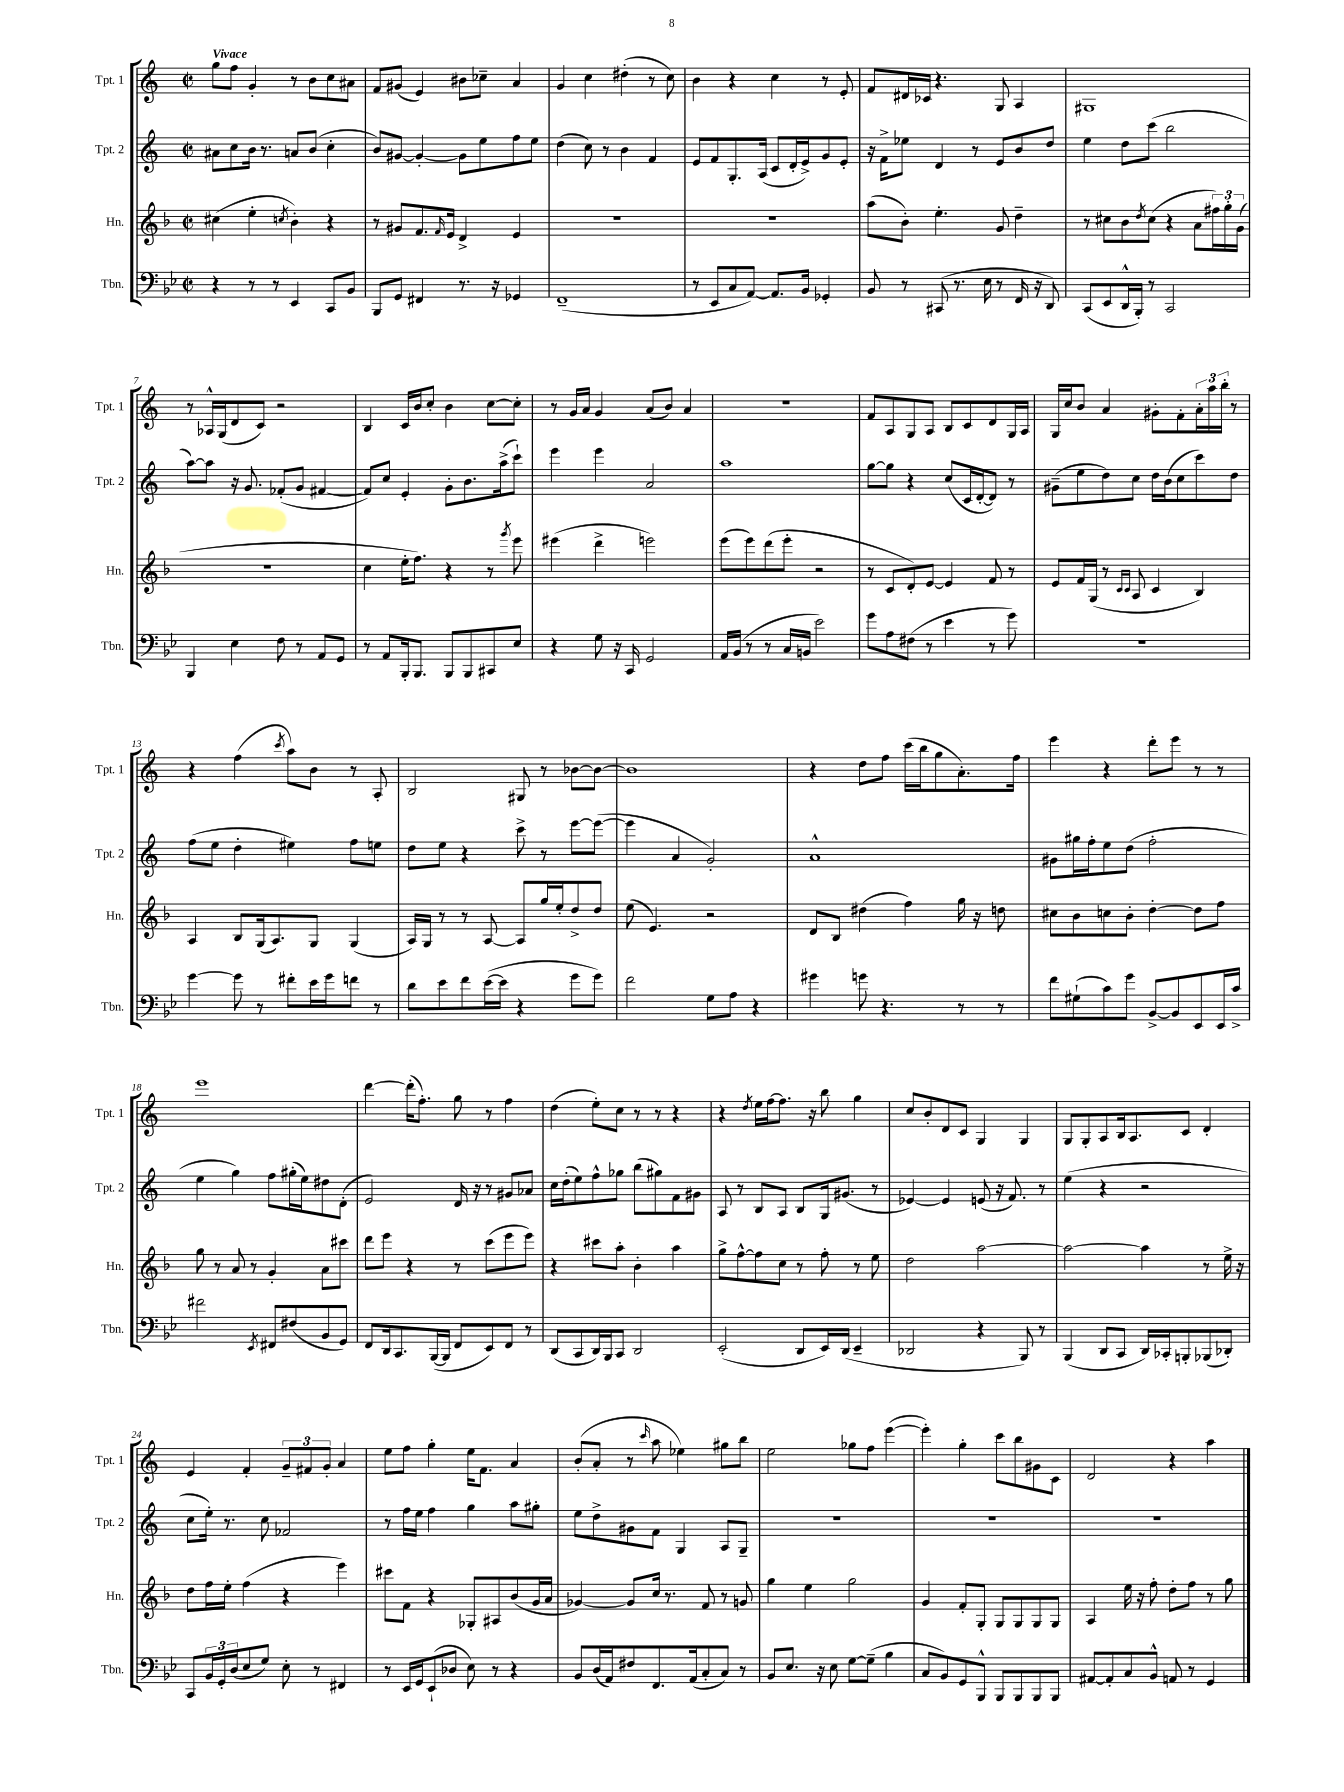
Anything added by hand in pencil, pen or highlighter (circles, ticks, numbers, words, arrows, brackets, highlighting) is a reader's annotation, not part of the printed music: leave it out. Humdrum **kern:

**kern	**kern	**kern	**kern
*staff4	*staff3	*staff2	*staff1
*clefF4	*clefG2	*clefG2	*clefG2
*k[b-e-]	*k[b-]	*k[]	*k[]
*M2/2	*M2/2	*M2/2	*M2/2
*met(c|)	*met(c|)	*met(c|)	*met(c|)
4r	(4cc#	8a#	8gg
.	.	8cc	8ff
8r	4ee'	16b	4g'
.	.	8.r	.
8r	.	.	.
.	8qcc	.	.
4EE-	4b-')	8a	8r
.	.	(8b	8b
8CC	4r	4cc'	8cc
8BB-	.	.	8a#
=	=	=	=
8BBB-	8r	8b)	8f
8GG	8g#	[8g#	(8g#
4FF#	8.f	4g#'_	4e)
.	16qqf	.	.
.	16e	.	.
8.r	4d^	8g#]	8b#
.	.	8ee	8cc-~
16r	.	.	.
4GG-	4e	8ff	4a
.	.	8ee	.
=	=	=	=
(1FF~	1r	(4dd	4g
.	.	8cc)	4cc
.	.	8r	.
.	.	4b	(4dd#'
.	.	4f	8r
.	.	.	8cc)
=	=	=	=
8r	1r	8e	4b
8EE-	.	8f	.
8C	.	8.G'	4r
[8AA)	.	.	.
.	.	(16A	.
8.AA]	.	8c	4cc
.	.	16d'	.
16BB-	.	16e^)	.
4GG-'	.	8g	8r
.	.	8e'	8e'
=	=	=	=
8BB-	(8aa	16r	8f
.	.	16f^	.
8r	8b-')	8ee-	16d#
.	.	.	16c-
(8CC#	4.ee'	4d	4.r
8.r	.	.	.
.	.	8r	.
16E-	.	.	.
8r	8g	8e	8G
16FF	4dd~	8b	4A
16r	.	.	.
8DD)	.	8dd	.
=	=	=	=
(8CC	8r	4ee	1G#
8EE-	8cc#	.	.
16DD^^	8b-	8dd	.
16BBB-')	.	.	.
.	8qdd	.	.
8r	(8cc#	(8ccc	.
2CC	4r	2bb	.
.	8a	.	.
.	24ff#)	.	.
.	24gg'	.	.
.	(24g	.	.
=	=	=	=
4BBB-	1r	[8aa)	8r
.	.	8aa]	16A-^^
.	.	.	(16G
4E-	.	16r	8d
.	.	8.g	.
.	.	.	8c)
8F	.	(8f-'	2r
8r	.	8g	.
8AA	.	[4f#	.
8GG	.	.	.
=	=	=	=
8r	4cc	8f#])	4B
8AA	.	8cc	.
16BBB-'	16ee'	4e'	16c
8.BBB-	8.ff)	.	16b
.	.	.	8cc'
8BBB-	4r	8g'	4b
8BBB-	.	8.b	.
8CC#	8r	.	[8cc
.	.	(16aa^	.
.	8qggg	.	.
8E-	8eee	8ccc`)	8cc']
=	=	=	=
4r	(4eee#	4eee	8r
.	.	.	16g
.	.	.	16a
8G	4ddd^	4eee	4g
16r	.	.	.
16CC	.	.	.
2GG	2eee)	2a	(8a
.	.	.	8b)
.	.	.	4a
=	=	=	=
16AA	(8eee	1aa	1r
(16BB-	.	.	.
8r	8eee)	.	.
8r	(8ddd	.	.
16C	8eee'	.	.
16BB	.	.	.
2e-)	2r	.	.
=	=	=	=
8g	8r	[8gg	8f
8A	8c	8gg]	8A
(8F#	8d')	4r	8G
8r	[8e	.	8A
4e-	4e]	(8cc	8B
.	.	16c	8c
.	.	[16d'	.
8r	8f	8d])	8d
8g)	8r	8r	16G
.	.	.	16A
=	=	=	=
1r	8e	(8g#~	16G
.	.	.	16cc
.	16f	8ee	8b
.	(16G	.	.
.	8r	8dd)	4a
.	16qqc	.	.
.	16qqc	.	.
.	8A	8cc	.
.	4c	16dd	8g#'
.	.	(16b	.
.	.	8cc	8f'
.	4B-)	8ccc)	24a'
.	.	.	24aa
.	.	.	24bb'
.	.	8dd	8r
=	=	=	=
[4g	4A	(8ff	4r
.	.	8ee	.
8g]	8B-	4dd'	(4ff
8r	(16G	.	.
.	8.A)	.	.
.	.	.	8qccc
8f#'	.	4ee#)	8aa)
16e-	8G	.	8b
16g	.	.	.
8f	(4G	8ff	8r
8r	.	8ee	8A'
=	=	=	=
8d	16A)	8dd	2B
.	16G	.	.
8e-	8r	8ee	.
8f	8r	4r	.
([16e-	[8A	.	.
16e-]	.	.	.
4r	8A]	8ccc^	8G#
.	16gg	8r	8r
.	16ee'	.	.
8g	8dd^	[8eee	[8b-
8g)	8dd	(8eee_	8b-_
=	=	=	=
2f	(8ee	4eee]	1b-]
.	4.e)	.	.
.	.	4a	.
8G	2r	2g')	.
8A	.	.	.
4r	.	.	.
=	=	=	=
4g#	8d	1a^^	4r
.	8B-	.	.
8g	(4dd#	.	8dd
4.r	.	.	8ff
.	4ff)	.	(16ccc
.	.	.	16bb
.	.	.	8gg
8r	16gg	.	8.a')
.	16r	.	.
8r	8dd	.	.
.	.	.	16ff
=	=	=	=
8f	8cc#	8g#	4eee
(8G#`	8b-	16gg#	.
.	.	16ff'	.
8c)	8cc	8ee	4r
8g	8b-'	(8dd	.
[8BB-^	[4dd'	2ff'	8ddd'
8BB-]	.	.	8eee
8EE-	8dd]	.	8r
16EE-	8ff	.	8r
16c^	.	.	.
=	=	=	=
2f#	8gg	4ee	1eee
.	8r	.	.
.	8a	4gg)	.
.	8r	.	.
8qEE-	.	.	.
8FF#	4g'	8ff	.
(8F#	.	(16gg#'	.
.	.	16ee)	.
8BB-	8a	8dd#	.
8GG)	8ccc#	(8d'	.
=	=	=	=
8FF	8ddd	2e)	[4ddd
16DD	8eee	.	.
8.CC	.	.	.
.	4r	.	(16ddd']
.	.	.	8.ff')
([16BBB-	.	.	.
16BBB-]	.	.	.
8FF	8r	16d	8gg
.	.	16r	.
8EE-)	(8ccc	8r	8r
8FF	8eee	8g#	4ff
8r	8eee)	8a-	.
=	=	=	=
(8DD	4r	16cc	(4dd
.	.	(16dd'	.
8CC	.	8ee)	.
16DD)	8ccc#	8ff^^	8ee')
16BBB-	.	.	.
8CC	8aa'	8gg-	8cc
2DD	4b-'	(8bb	8r
.	.	8gg#)	8r
.	4aa	8f	4r
.	.	8g#	.
=	=	=	=
(2EE-'	8gg^	8A	4r
.	[8ff^^	8r	.
.	.	.	8qdd
.	8ff]	8B	16ee
.	.	.	[16ff
.	8cc	8A	8.ff]
8DD	8r	8B	.
.	.	.	16r
16EE-)	8ff'	16G	8bb
(16DD	.	(8.g#	.
4EE-~	8r	.	4gg
.	8ee	8r	.
=	=	=	=
2DD-	2dd	[4e-)	8cc
.	.	.	8b'
.	.	4e-]	8d
.	.	.	8c
4r	[2aa	(8e	4G
.	.	16r	.
.	.	8.f)	.
8BBB-)	.	.	4G
8r	.	8r	.
=	=	=	=
(4BBB-	2aa_	(4ee	8G
.	.	.	8G'
8DD	.	4r	8A
8CC	.	.	16B
.	.	.	8.A
16DD)	4aa]	2r	.
16CC-'	.	.	.
8BBB'	.	.	8c
(8BBB-	8r	.	4d'
8DD-')	16ee^	.	.
.	16r	.	.
=	=	=	=
8CC	8dd	8cc	4e
24BB-	16ff	16ee')	.
24GG'	.	.	.
.	16ee'	8.r	.
(24D	.	.	.
8E-	(4ff	.	4f'
8G)	.	8cc	.
8E-'	4r	2f-	12g~
.	.	.	12f#
8r	.	.	.
.	.	.	12g'
4FF#	4eee)	.	4a
=	=	=	=
8r	8ccc#	8r	8ee
16EE-	8f	16ff	8ff
16GG	.	16ee	.
(8EE-`	4r	4ff	4gg'
8D-	.	.	.
8E-)	8G-'	4gg	16ee
.	.	.	8.f
8r	8A#	.	.
4r	(8b-	8aa	4a
.	16g	8gg#'	.
.	16a	.	.
=	=	=	=
8BB-	[4g-)	8ee	(8b'
(16D	.	8dd^	8a'
16AA)	.	.	.
8F#	8g-]	8g#	8r
.	.	.	16qqccc
8.FF	16cc	8f	8aa
.	8.r	.	.
.	.	4G	4ee-)
(16AA	.	.	.
8C'	8f	.	.
8C)	8r	8A	8gg#
8r	8g	8G~	8bb
=	=	=	=
8BB-	4gg	1r	2ee
8.E-	.	.	.
.	4ee	.	.
16r	.	.	.
8E-	.	.	.
[8G	2gg	.	8gg-
(8G~]	.	.	8ff
4B-	.	.	([4eee
=	=	=	=
8C	4g	1r	4eee'])
8BB-)	.	.	.
8GG	8f'	.	4gg'
8BBB-^^	8G'	.	.
8BBB-	8G	.	8ccc
8BBB-	8G	.	8bb
8BBB-	8G	.	8g#
8BBB-	8G	.	8c
=	=	=	=
[8AA#	4A	1r	2d
8AA#']	.	.	.
8C	16ee	.	.
.	16r	.	.
8BB-^^	8ff'	.	.
8AA	8dd'	.	4r
8r	8ff	.	.
4GG	8r	.	4aa
.	8gg	.	.
==	==	==	==
*-	*-	*-	*-
